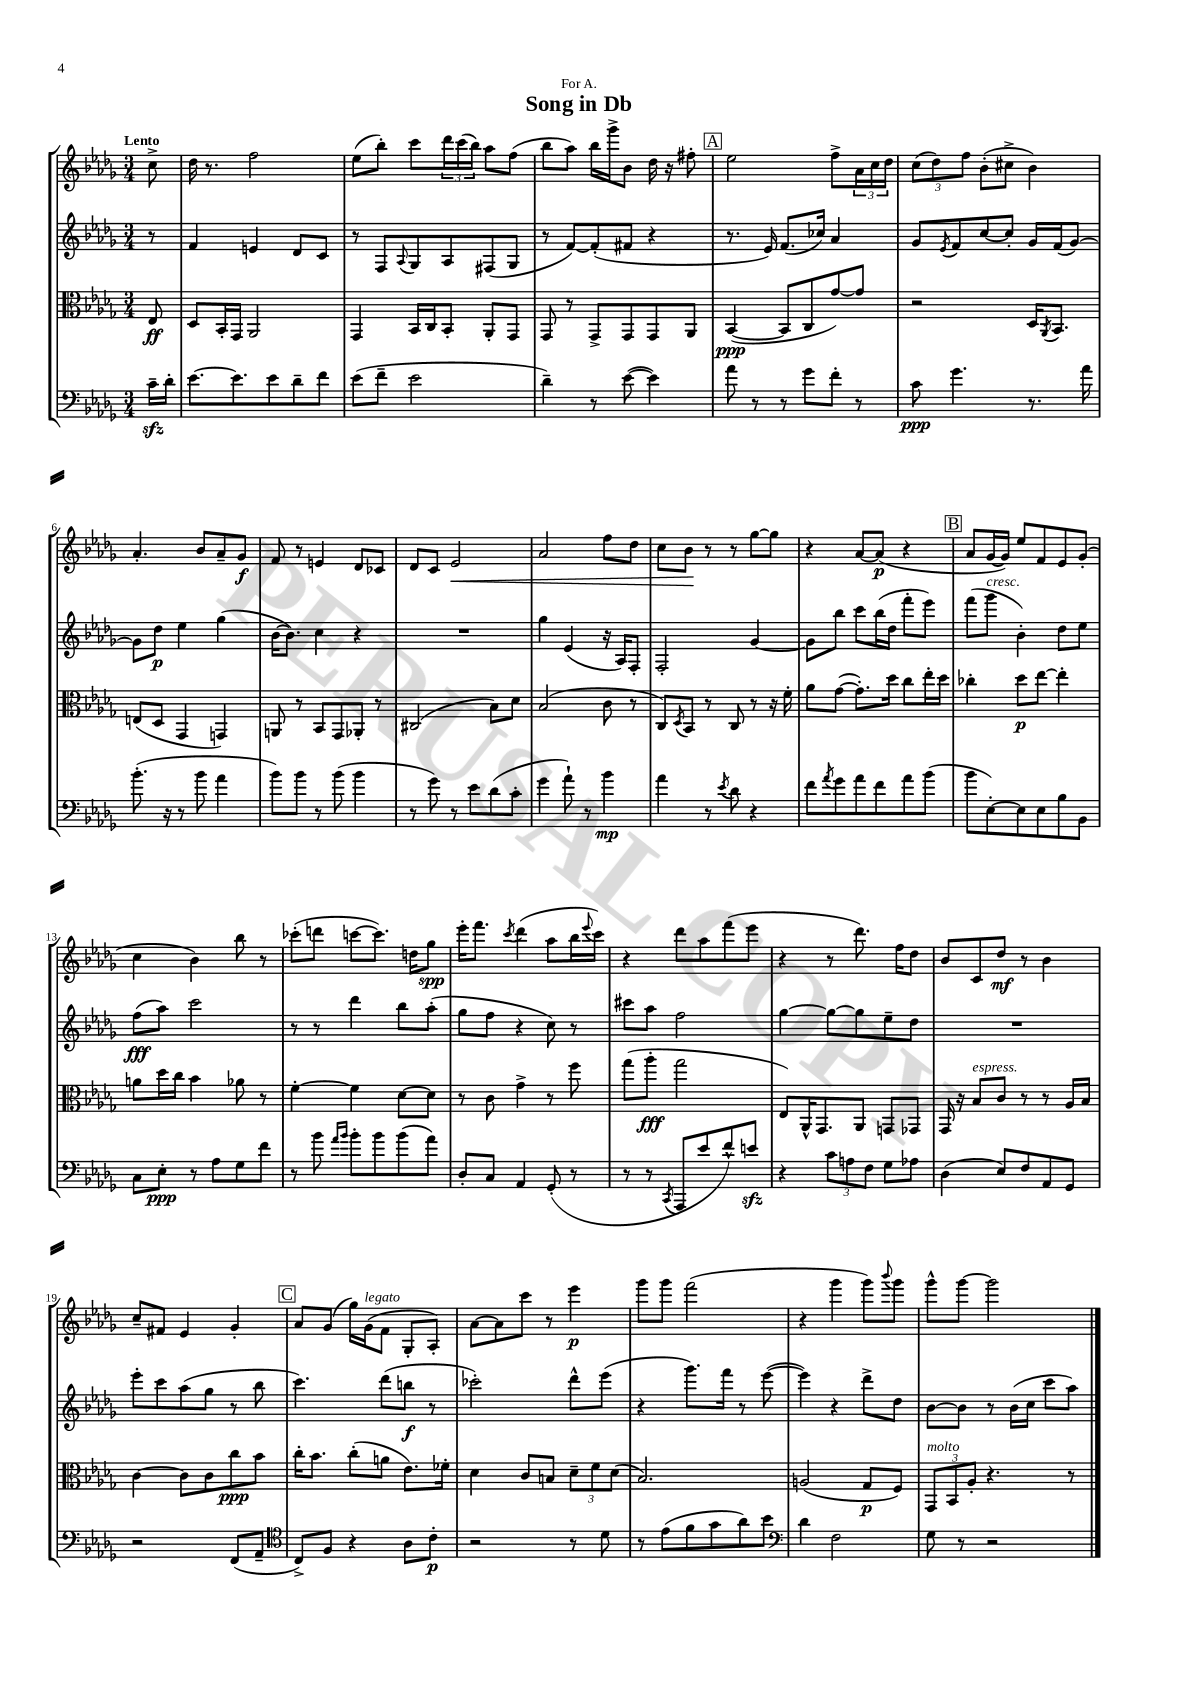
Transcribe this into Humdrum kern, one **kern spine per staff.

**kern	**kern	**kern	**kern
*staff4	*staff3	*staff2	*staff1
*clefF4	*clefC3	*clefG2	*clefG2
*k[b-e-a-d-g-]	*k[b-e-a-d-g-]	*k[b-e-a-d-g-]	*k[b-e-a-d-g-]
*M3/4	*M3/4	*M3/4	*M3/4
16c~\LL	8E-/	8r	8cc^\
16d-'\JJ	.	.	.
=	=	=	=
[8.e-\L	8D-/L	4f/	16dd-\
.	.	.	8.r
.	16BB-'/L	.	.
8.e-\]	16GG-/JJ	.	.
.	2AA-/	4e/	2ff\
8e-\	.	.	.
8d-~\	.	8d-/L	.
8f\J	.	8c/J	.
=	=	=	=
(8e-\L	4GG-/	8r	(8ee-\L
8f~\J	.	8F/L	8bb-'\J)
.	.	8qqA-/	.
2e-\	16BB-/LL	8G-/	8ccc\L
.	16C/J	.	.
.	8BB-'/J	8A-/	24ddd-\L
.	.	.	(24ccc\
.	.	.	24bb-\JJ)
.	8AA-'/L	(8F#/	8aa-\L
.	8GG-/J	8G-/J	(8ff\J
=	=	=	=
4d-~\)	8GG-/	8r	8bb-\L
.	8r	[8f/L)	8aa-\J)
8r	8GG-^/L	(8f'/]	16bb-\LL
.	.	.	16ggg-^\J
([8e-\	8GG-/	8f#/J	8b-\J
4e-\])	8GG-/	4r	16dd-\
.	.	.	16r
.	8AA-/J	.	8ff#'\
=	=	=	=
8a-\	([4BB-/	8.r	2ee-\
8r	.	.	.
.	.	16e-/)	.
8r	8BB-/]L	(8.f/L	.
8g-\L	8C/	.	.
.	.	16cc-/Jk)	.
8f'\J	[8g-/)	4a-/	8ff^\L
8r	8g-/]J	.	24a-\L
.	.	.	24cc\
.	.	.	24dd-\JJ
=	=	=	=
8c\	2r	8g-/L	(12cc\L
.	.	.	12dd-\)
.	.	8qe-/	.
4.g-\	.	8f/	.
.	.	.	12ff\J
.	.	[8cc/	(8b-'\L
.	.	8cc'/]J	8cc#^\J
8.r	16D-/LK	16g-/LL	4b-\)
.	8qAA-/	.	.
.	8.BB-/J	(16f/J	.
.	.	[8g-/J)	.
16a-\	.	.	.
=	=	=	=
(8.b-'\	(8E/L	8g-\]L	4.a-'/
.	8D-/J	8dd-\J	.
16r	.	.	.
8r	4GG-/	4ee-\	.
8b-\	.	.	8b-/L
4a-\	4GG/)	(4gg-\	8a-~/
.	.	.	8g-/J
=	=	=	=
8b-\L)	8AA/	[16b-\LK	8f/
.	.	8.b-\]J)	.
8b-\J	8r	.	8r
8r	8BB-/L	4cc\	4e/
(8b-\	8GG-/	.	.
4b-\	8AA-'/J	4r	8d-/L
.	8r	.	8c-/J
=	=	=	=
8r	(2C#/	2.r	8d-/L
8g-\)	.	.	8c/J
8r	.	.	2e-/
8e-\L	.	.	.
(8d-\	8B-\L)	.	.
8c'\J	8d-\J	.	.
=	=	=	=
4g-\	(2B-/	4gg-\	2a-/
8a-`\)	.	(4e-/	.
8r	.	.	.
4b-\	8c\	16r	8ff\L
.	.	16A-/LK)	.
.	8r	8F'/J	8dd-\J
=	=	=	=
4a-\	8C/L)	2F'/	8cc\L
.	8qD-/	.	.
.	8BB-/J	.	8b-\J
8r	8r	.	8r
8qe-/	.	.	.
8d-\	8C/	.	8r
4r	8r	[4g-/	[8gg-\L
.	16r	.	8gg-\]J
.	16f'\	.	.
=	=	=	=
8f\L	8a-\L	8g-\]L	4r
8qa-/	.	.	.
8g-\	([8g-\J	8bb-\J	.
8a-\	8.g-'\]L)	8ccc\L	[8a-/L
8f\	.	(16bb-\L	(8a-/]J
.	16dd-\Jk	16dd-\JJ	.
8a-\	8cc\L	8fff'\L	4r
(8b-\J	16ee-'\L	8eee-\J)	.
.	16dd-\JJ	.	.
=	=	=	=
8b-\L	4cc-'\	(8fff\L	8a-/L
[8E-'\)	.	8ggg-\J	[16g-/L
.	.	.	16g-/]JJ)
8E-\]	8dd-\L	4b-'\)	8ee-/L
8E-\	[8ee-\J	.	8f/
8B-\	4ee-'\]	8dd-\L	8e-/
8BB-\J	.	8ee-\J	(8g-'/J
=	=	=	=
8C\L	8a\L	(8ff\L	4cc\
8E-'\J	16dd-\L	8aa-\J)	.
.	16cc\JJ	.	.
8r	4b-\	2ccc\	4b-\)
8A-\L	.	.	.
8G-\	8a-\	.	8bb-\
8f\J	8r	.	8r
=	=	=	=
8r	[4f'\	8r	(8ccc-'\L
8b-\	.	8r	8ddd\J
16qqa-/LL	.	.	.
16qqb-/JJ	.	.	.
8b-'\L	4f\]	4ddd-\	[8ccc\L
8b-\	.	.	8.ccc\]J)
(8b-\	[8d-\L	8bb-\L	.
.	.	.	16dd\LK
8a-\J)	8d-\]J	(8aa-'\J	8gg-\J
=	=	=	=
8D-'/L	8r	8gg-\L	16eee-'\LK
.	.	.	8.fff\J
8C/J	8c\	8ff\J	.
.	.	.	8qccc/
4AA-/	4g-^\	4r	(4ddd-\
(8GG-'/	8r	8cc\)	8aa-\L
8r	8ff\	8r	16bb-\L
.	.	.	8qqeee-/
.	.	.	16ccc\JJ)
=	=	=	=
8r	(8gg-\L	8ccc#\L	4r
8r	8aa-'\J	8aa-\J	.
8qCC/	.	.	.
8AAA-/L	2gg-\	2ff\	8ddd-\L
8e-/	.	.	8aa-\
8f^^/)	.	.	(8fff\
8e/J	.	.	8eee-\J
=	=	=	=
4r	8E-/L)	[4gg-\	4r
.	16AA-^^/K	.	.
.	8.GG-/	.	.
12c\L	.	8gg-\_L	8r
12A\	.	.	.
.	8AA-/J	8gg-\]	8.ddd-\)
12F\J	.	.	.
8G-\L	8GG/L	8ee-~\	.
.	.	.	16ff\LK
8A-\J	8GG-/J	8dd-\J	8dd-\J
=	=	=	=
(4D-\	16GG-/	2.r	8b-/L
.	16r	.	.
.	8B-/L	.	8c/
8E-/L)	8c/J	.	8dd-/J
8F/	8r	.	8r
8AA-/	8r	.	4b-\
8GG-/J	16A-/LL	.	.
.	16B-/JJ	.	.
=	=	=	=
2r	[4c\	8eee-'\L	8cc~/L
.	.	8ccc\	8f#/J
.	8c\]L	(8aa-\	4e-/
.	8c\	8gg-\J	.
(8FF/L	8cc\	8r	4g-'/
8AA-~/J	8b-\J	8bb-\	.
=	=	=	=
*clefC4	*	*	*
8C^/L)	16cc'\LK	4.ccc\)	8a-/L
.	8.b-\J	.	.
8F/J	.	.	(8g-/J
4r	(8cc'\L	.	16gg-\LL)
.	.	.	(16g-\J
.	8a\J	(8ddd-\L	8f\J
8A-\L	8.e-\L)	8bb\J	8G-'/L
8c'\J	.	8r	8A-'/J)
.	16f-'\Jk	.	.
=	=	=	=
2r	4d-\	2ccc-'\)	[8a-\L
.	.	.	8a-\]
.	8c/L	.	8ccc\J
.	8B/J	.	8r
8r	12d-~\L	8ddd-^^\L	4eee-\
.	12f\	.	.
8d-\	.	(8eee-\J	.
.	(12d-\J	.	.
=	=	=	=
8r	2.B-/)	4r	8ggg-\L
(8e-\L	.	.	8ggg-\J
8f\	.	8.ggg-\L)	(2fff\
8g-\	.	.	.
.	.	16fff\Jk	.
8a-\)	.	8r	.
8b-\J	.	([8eee-\	.
=	=	=	=
*clefF4	*	*	*
4d-\	(2A/	4eee-\])	4r
2F\	.	4r	4ggg-\
.	8G-/L	8ddd-^\L	8ggg-\L)
.	.	.	8qqbbb-/
.	8F/J)	8dd-\J	8ggg-\J
=	=	=	=
8G-\	12GG-/L	[8b-\L	8ggg-^^\L
.	12BB-/	.	.
8r	.	8b-\]J	[8ggg-\J
.	12A-'/J	.	.
2r	4.r	8r	2ggg-\]
.	.	(16b-\LL	.
.	.	16cc\JJ	.
.	.	8ccc\L	.
.	8r	8aa-\J)	.
==	==	==	==
*-	*-	*-	*-
